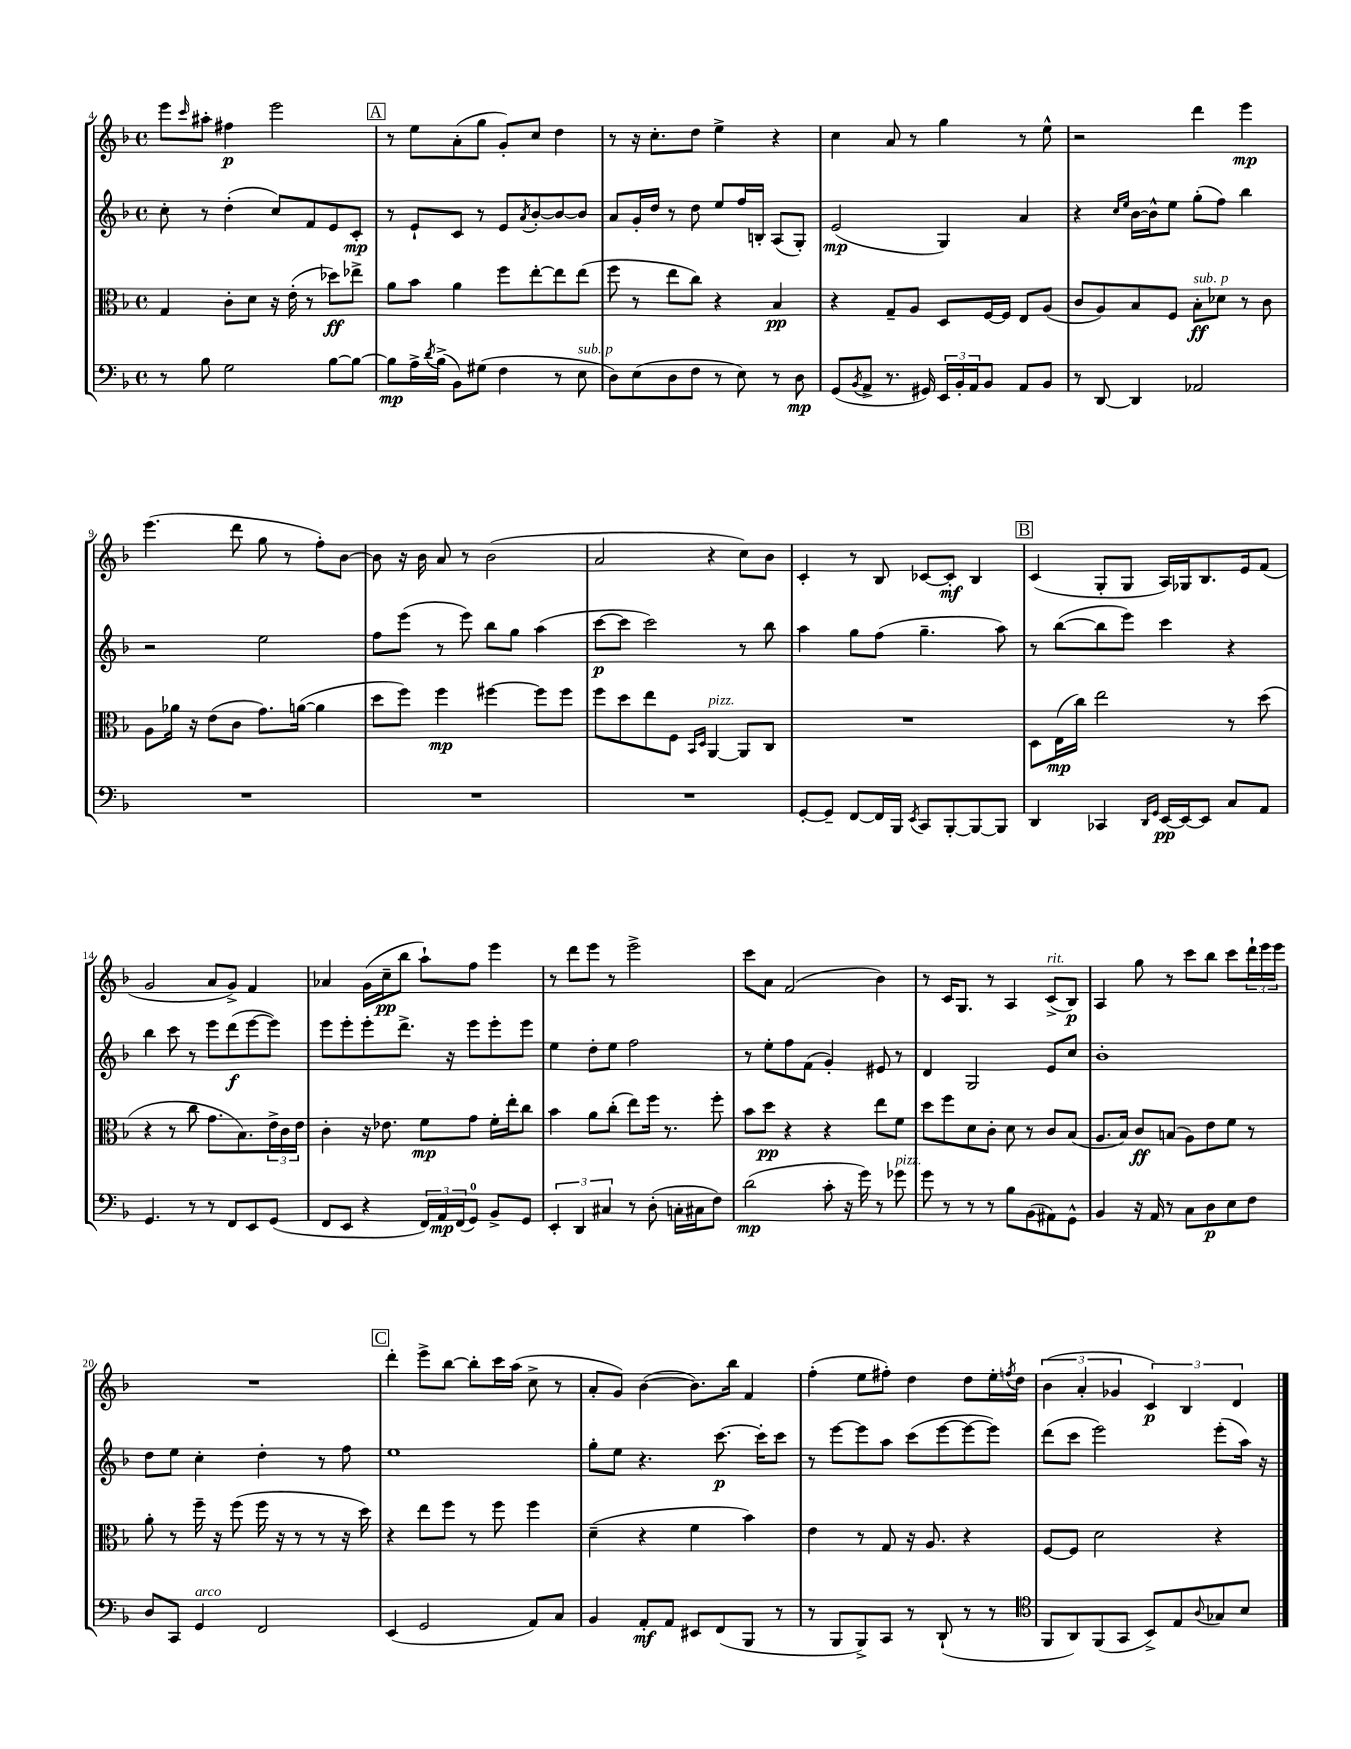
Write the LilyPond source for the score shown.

<<
\new StaffGroup <<
\new Staff = "s0" {
    \clef treble \key f \major \defaultTimeSignature \time 4/4
    e'''8 \grace { c'''16 } ais''8-. fis''4\p e'''2 |
    \mark \markup { \box "A" } r8 e''8 a'8-.( g''8 g'8-.) c''8 d''4 |
    r8 r16 c''8.-. d''8 e''4-> r4 |
    c''4 a'8 r8 g''4 r8 e''8-^ |
    r2 d'''4 e'''4\mp |
    e'''4.( d'''8 g''8 r8 f''8-.) bes'8~ |
    bes'8 r16 bes'16 a'8 r8 bes'2( |
    a'2 r4 c''8) bes'8 |
    c'4-. r8 bes8 ces'8~ ces'8-.\mf bes4 |
    \mark \markup { \box "B" } c'4( g8-. g8 a16) ges16 bes8. e'16 f'8( |
    g'2 a'8 g'8->) f'4 |
    aes'4 g'16( c''16--\pp bes''8 a''8-!) f''8 e'''4 |
    r8 d'''8 e'''8 r8 e'''2-> |
    c'''8 a'8 f'2( bes'4) |
    r8 c'16 g8. r8 a4 c'8->^\markup { \italic "rit." }( bes8\p) |
    a4 g''8 r8 c'''8 bes''8 c'''8 \tuplet 3/2 { d'''16-! e'''16 e'''16 } |
    R1 |
    \mark \markup { \box "C" } d'''4-. e'''8-> bes''8~ bes''8-. c'''16 a''16( c''8-> r8 |
    a'8-. g'8) bes'4~( bes'8.) bes''16 f'4 |
    f''4-.( e''8 fis''8-.) d''4 d''8 e''16-. \acciaccatura { f''8 } d''16 |
    \tuplet 3/2 { bes'4( a'4-. ges'4 } \tuplet 3/2 { c'4\p) bes4 d'4 } \bar "|." |
}
\new Staff = "s1" {
    \clef treble \key f \major \defaultTimeSignature \time 4/4
    c''8-. r8 d''4-.( c''8) f'8 e'8 c'8-.\mp |
    \mark \markup { \box "A" } r8 e'8-! c'8 r8 e'8 \acciaccatura { a'8 } bes'8~-. bes'8~ bes'8 |
    a'8 g'16-. d''16 r8 d''8 e''8 f''16 b16-. a8( g8-.) |
    e'2\mp( g4) a'4 |
    r4 \grace { c''16 e''16 } bes'16~ bes'16-^ e''8 g''8-.( f''8) bes''4 |
    r2 e''2 |
    f''8 e'''8( r8 e'''8) bes''8 g''8 a''4( |
    c'''8~\p c'''8 c'''2) r8 bes''8 |
    a''4 g''8 f''8( g''4.-- a''8) |
    \mark \markup { \box "B" } r8 bes''8~( bes''8 e'''8) c'''4 r4 |
    bes''4 c'''8 r8 e'''8 d'''8\f( e'''8~ e'''8) |
    e'''8 e'''8-. e'''8-. d'''8.-> r16 e'''8 e'''8-. e'''8 |
    e''4 d''8-. e''8 f''2 |
    r8 e''8-. f''8 f'8( g'4-.) eis'8 r8 |
    d'4 g2 e'8 c''8 |
    bes'1-. |
    d''8 e''8 c''4-. d''4-. r8 f''8 |
    \mark \markup { \box "C" } e''1 |
    g''8-. e''8 r4. c'''8.~\p c'''16-. c'''8 |
    r8 e'''8~ e'''8 a''8 c'''8( e'''8~ e'''8~ e'''8) |
    d'''8( c'''8 e'''2) e'''8-.( a''16) r16 \bar "|." |
}
\new Staff = "s2" {
    \clef alto \key f \major \defaultTimeSignature \time 4/4
    g4 c'8-. d'8 r16 e'16-.( r8 des''8\ff) ees''8-> |
    \mark \markup { \box "A" } a'8 bes'8 a'4 f''8 e''8~-. e''8 e''8( |
    f''8 r8 e''8 c''8) r4 bes4\pp |
    r4 g8-- a8 d8 f16~ f16 e8 a8( |
    c'8 a8) bes8 f8 bes8-.\ff^\markup { \italic "sub. p" } des'8 r8 c'8 |
    a8 aes'16 r16 e'8( c'8 g'8.) a'16~( a'4 |
    d''8 f''8) f''4\mp fis''4~ fis''8 fis''8 |
    f''8 d''8 e''8 f8 \grace { bes,16 d16 } a,4~^\markup { \italic "pizz." } a,8 c8 |
    R1 |
    \mark \markup { \box "B" } d8 e16\mp( c''16) e''2 r8 d''8( |
    r4 r8 c''8 g'8. bes8.) \tuplet 3/2 { e'16-> c'16 e'16 } |
    c'4-. r16 ees'8. f'8\mp g'8 f'16-. e''16-. c''8 |
    bes'4 a'8 c''8-.( e''8) f''16 r8. f''8-. |
    bes'8 d''8\pp r4 r4 e''8 f'8 |
    d''8 f''8 d'8 c'8-. d'8 r8 c'8 bes8( |
    a8. bes16) c'8\ff b8( a8) e'8 f'8 r8 |
    a'8-. r8 f''16-- r16 f''8( f''16 r16 r8 r8 r16 d''16) |
    \mark \markup { \box "C" } r4 e''8 f''8 r8 f''8 f''4 |
    d'4--( r4 f'4 bes'4) |
    e'4 r8 g8 r16 a8. r4 |
    f8~ f8 d'2 r4 \bar "|." |
}
\new Staff = "s3" {
    \clef bass \key f \major \defaultTimeSignature \time 4/4
    r8 bes8 g2 bes8~ bes8~ |
    \mark \markup { \box "A" } bes8\mp a16-> \acciaccatura { d'8 } bes16->( bes,8) gis8( f4 r8 e8^\markup { \italic "sub. p" } |
    d8) e8( d8 f8 r8 e8) r8 d8\mp |
    g,8( \acciaccatura { bes,8 } a,8-> r8. gis,16) \tuplet 3/2 { e,16 bes,16-. a,16 } bes,8 a,8 bes,8 |
    r8 d,8~ d,4 aes,2 |
    R1 |
    R1 |
    R1 |
    g,8~-. g,8-- f,8~ f,16 bes,,16 \acciaccatura { e,8 } c,8 bes,,8~-. bes,,8~ bes,,8 |
    \mark \markup { \box "B" } d,4 ces,4 \grace { d,16 g,16 } e,16~\pp e,16~ e,8 c8 a,8 |
    g,4. r8 r8 f,8 e,8 g,8( |
    f,8 e,8 r4 \tuplet 3/2 { f,16) a,16\mp f,16( } g,8-0) bes,8-> g,8 |
    \tuplet 3/2 { e,4-. d,4 cis4 } r8 d8-.( c16-. cis16 f8) |
    d'2\mp( c'8-. r16 g'16) r8 ges'8^\markup { \italic "pizz." } |
    g'8 r8 r8 r8 bes8 bes,8( ais,8) g,8-^ |
    bes,4 r16 a,16 r8 c8 d8\p e8 f8 |
    d8 c,8 g,4^\markup { \italic "arco" } f,2 |
    \mark \markup { \box "C" } e,4( g,2 a,8) c8 |
    bes,4 a,8-.\mf a,8 eis,8 f,8( bes,,8 r8 |
    r8 bes,,8 bes,,8->) c,8 r8 d,8-!( r8 r8 |
    \clef tenor f,8 a,8) f,8( g,8 bes,8->) e8 \appoggiatura { a8 } ges8 bes8 \bar "|." |
}
>>
>>
\layout { \context { \Score currentBarNumber = #4 } }
